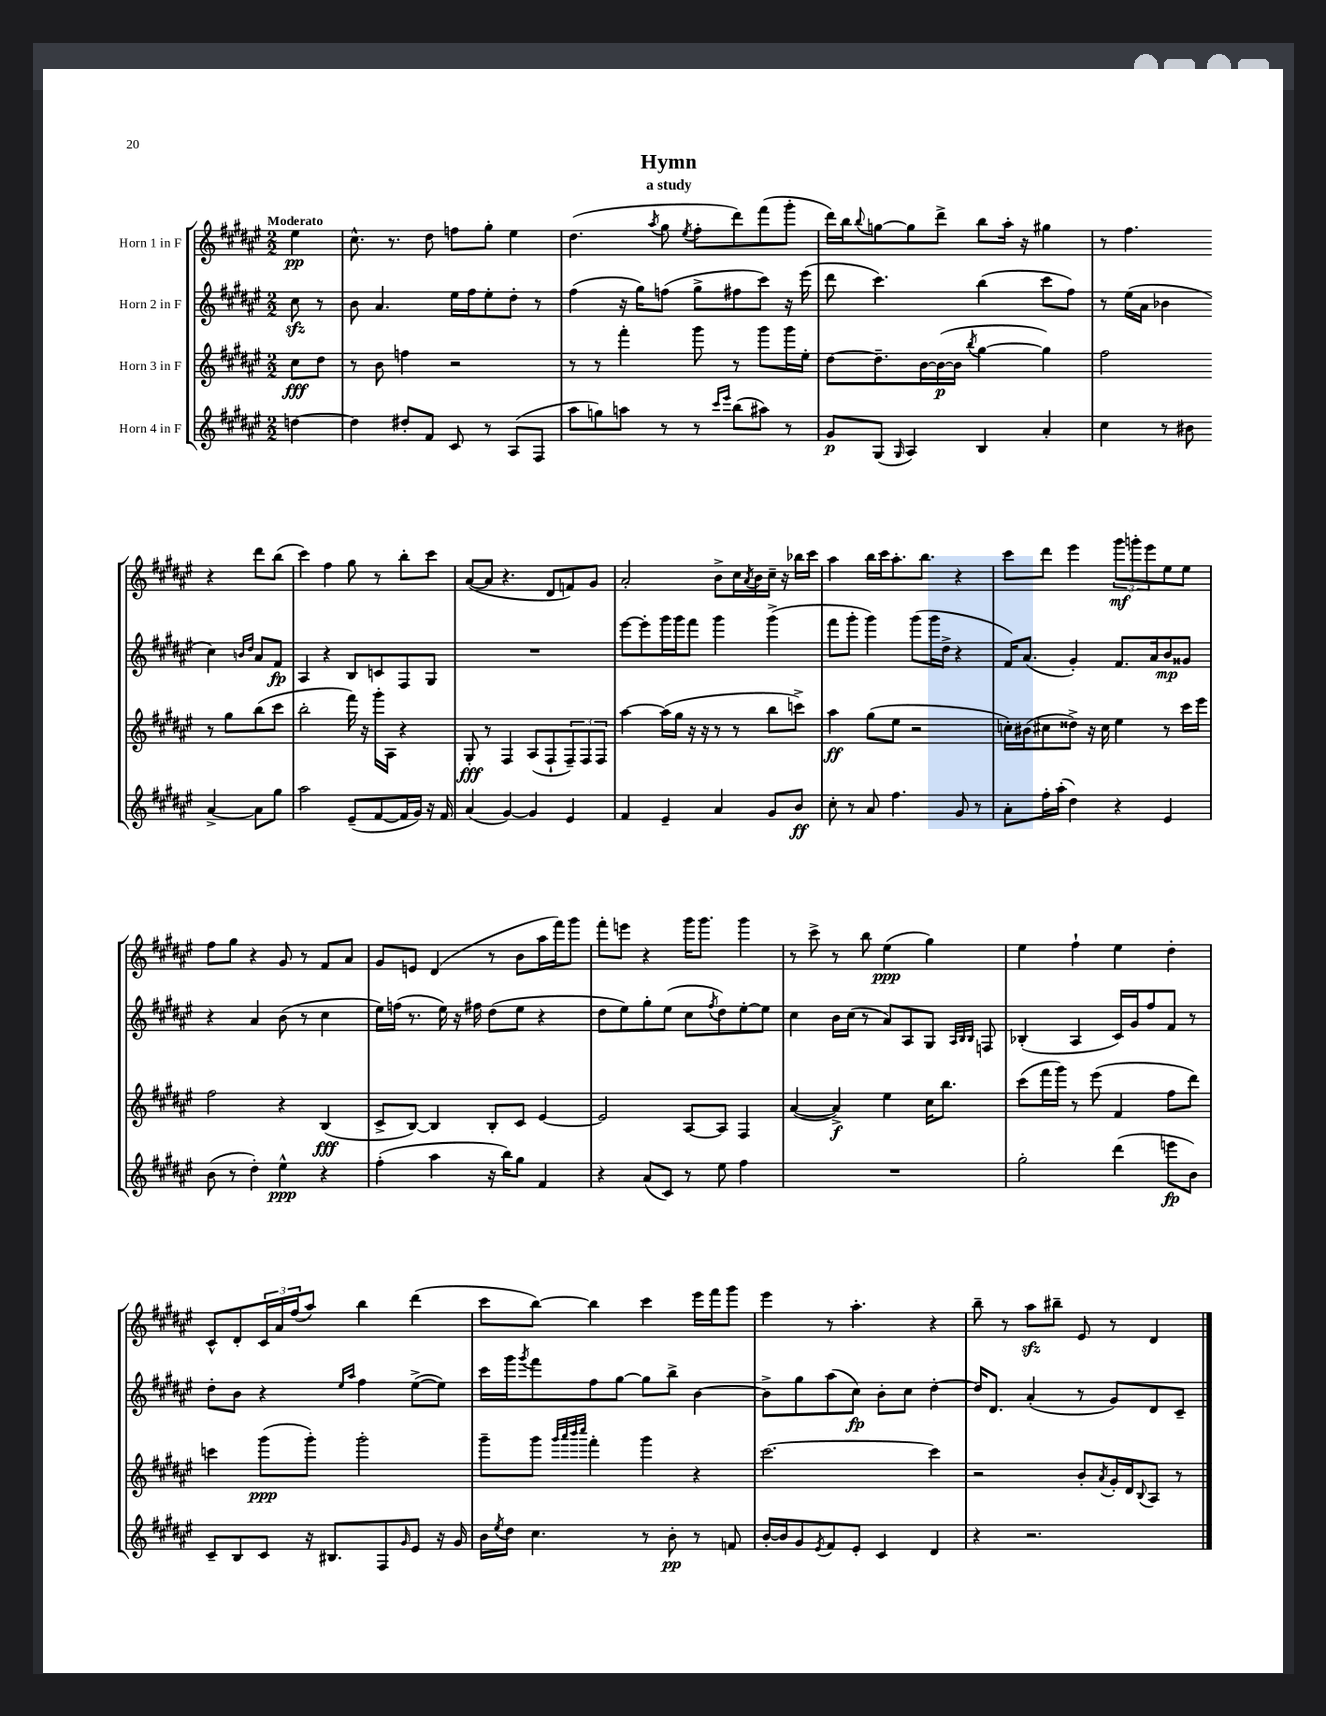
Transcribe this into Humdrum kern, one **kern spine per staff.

**kern	**dynam	**kern	**dynam	**kern	**dynam	**kern	**dynam
*part4	*part4	*part3	*part3	*part2	*part2	*part1	*part1
*staff4	*staff4	*staff3	*staff3	*staff2	*staff2	*staff1	*staff1
*I"Horn 4 in F	*	*I"Horn 3 in F	*	*I"Horn 2 in F	*	*I"Horn 1 in F	*
*clefG2	*	*clefG2	*	*clefG2	*	*clefG2	*
*k[f#c#g#d#a#e#]	*	*k[f#c#g#d#a#e#]	*	*k[f#c#g#d#a#e#]	*	*k[f#c#g#d#a#e#]	*
*M2/2	*	*M2/2	*	*M2/2	*	*M2/2	*
=	=	=	=	=	=	=	=
!	!	!	!	!	!	!LO:TX:a:B:t=Moderato	!
[4ddn\	.	8cc#\L	fff	8cc#zz\	.	4ee#\	pp
.	.	8dd#\J	.	8r	.	.	.
=1	=1	=1	=1	=1	=1	=1	=1
4dd\]	.	8r	.	8b\	.	8.cc#^^\	.
.	.	8b\	.	4.a#/	.	.	.
.	.	.	.	.	.	8.r	.
8dd#X'/L	.	4ffn\	.	.	.	.	.
8f#/J	.	.	.	.	.	8dd#\	.
8c#/	.	2r	.	16ee#\LL	.	8ffn\L	.
.	.	.	.	16ff#\J	.	.	.
8r	.	.	.	8ee#'\	.	8gg#'\J	.
(8A#/L	.	.	.	8dd#'\J	.	4ee#\	.
8F#/J	.	.	.	8r	.	.	.
=2	=2	=2	=2	=2	=2	=2	=2
8aa#\L	.	8r	.	(4ff#\	.	(4.dd#\	.
8ggn\)	.	8r	.	.	.	.	.
8aan\J	.	4fff#'\	.	16r	.	.	.
.	.	.	.	16gg#\KL)	.	.	.
.	.	.	.	.	.	8qaa#/	.
8r	.	.	.	(8ffn\J	.	8gg#\	.
.	.	.	.	.	.	8qee#/	.
8r	.	8ggg#\	.	8gg#^\L	.	8ff#'\L	.
16qqccc#/LL	.	.	.	.	.	.	.
16qqeee#/JJ	.	.	.	.	.	.	.
(8bb\L	.	8r	.	8ff#X\	.	8ddd#\)	.
8aa#X\J)	.	8ggg#\L	.	8ccc#\J)	.	(8fff#\	.
8r	.	16ggg#\L	.	16r	.	8ggg#'\J	.
.	.	16ee#'\JJ	.	(16eee#\	.	.	.
=3	=3	=3	=3	=3	=3	=3	=3
8g#/L	p	[8dd#\L	.	8ddd#\	.	16ddd#\LL)	.
.	.	.	.	.	.	16bb\J	.
.	.	.	.	.	.	8qqbb/	.
(8G#/J	.	8.dd#~\]	.	4.ccc#\)	.	[8ggn\	.
16qqG#/	.	.	.	.	.	.	.
4A#/)	.	.	.	.	.	8gg\]	.
.	.	[16b\L	.	.	.	.	.
.	.	(16b\_	p	.	.	8ddd#^\J	.
.	.	16b\JJ]	.	.	.	.	.
.	.	8qbb/	.	.	.	.	.
4B/	.	[4gg#\	.	(4bb\	.	8bb\L	.
.	.	.	.	.	.	16aa#'\Jk	.
.	.	.	.	.	.	16r	.
4a#'/	.	4gg#\])	.	8ccc#\L	.	4gg#X\	.
.	.	.	.	8ff#\J)	.	.	.
=4	=4	=4	=4	=4	=4	=4	=4
4cc#\	.	2ff#\	.	8r	.	8r	.
.	.	.	.	(16ee#\LL	.	4.ff#\	.
.	.	.	.	16a#\JJ	.	.	.
8r	.	.	.	4b-X\	.	.	.
8b#X\	.	.	.	.	.	.	.
[4a#^/	.	8r	.	4cc#\)	.	4r	.
.	.	8gg#\L	.	.	.	.	.
.	.	.	.	16qqbn/LL	.	.	.
.	.	.	.	16qqdd#/JJ	.	.	.
8a#\L]	.	(8bb\	.	8a#/L	.	8ddd#\L	.
8gg#\J	.	8ccc#\J	.	8f#/J	fp	(8bb\J	.
!!LO:LB:g=z
=5	=5	=5	=5	=5	=5	=5	=5
2aa#\	.	2bb'\	.	4A#/	.	4ccc#\)	.
.	.	.	.	4r	.	4ff#\	.
(8e#~/L	.	16fff#\)	.	8B/L	.	8gg#\	.
.	.	16r	.	.	.	.	.
[8f#/	.	16ggg#'\LL	.	8cn/	.	8r	.
.	.	16A#\JJ	.	.	.	.	.
16f#/L]	.	4r	.	8F#/	.	8bb'\L	.
16g#/JJ)	.	.	.	.	.	.	.
16r	.	.	.	8G#/J	.	8ccc#\J	.
16f#/	.	.	.	.	.	.	.
=6	=6	=6	=6	=6	=6	=6	=6
(4a#/	.	8G#'/	fff	1r	.	([8a#/L	.
.	.	8r	.	.	.	8a#/J]	.
[4g#/)	.	4F#/	.	.	.	4.r	.
4g#/]	.	(8A#/L	.	.	.	.	.
.	.	8F#`/	.	.	.	8d#/L	.
4e#/	.	12F#~/)	.	.	.	8fn/)	.
.	.	12F#/	.	.	.	.	.
.	.	.	.	.	.	8g#/J	.
.	.	12F#/J	.	.	.	.	.
=7	=7	=7	=7	=7	=7	=7	=7
4f#/	.	[4aa#\	.	[8eee#\L	.	2a#'/	.
.	.	.	.	8eee#'\]	.	.	.
4e#~/	.	(16aa#\LL]	.	16ggg#\L	.	.	.
.	.	16gg#\JJ	.	16ggg#\J	.	.	.
.	.	16r	.	8fff#\J	.	.	.
.	.	16r	.	.	.	.	.
4a#/	.	8r	.	4ggg#\	.	8b^\L	.
.	.	8r	.	.	.	16cc#\L	.
.	.	.	.	.	.	8qa#/	.
.	.	.	.	.	.	16b\	.
8g#/L	.	8bb\L	.	(4ggg#^\	.	16cc#~\JJ	.
.	.	.	.	.	.	16r	.
8b/J	ff	8cccn^\J)	.	.	.	16bb-X\LL	.
.	.	.	.	.	.	16ccc#\JJ	.
=8	=8	=8	=8	=8	=8	=8	=8
8cc#'\	.	4aa#\	ff	8fff#\L	.	4aa#\	.
8r	.	.	.	8ggg#'\J	.	.	.
8a#/	.	(8gg#\L	.	4ggg#\)	.	16bb\LL	.
.	.	.	.	.	.	16ccc#\J	.
4.ff#\	.	8ee#\J	.	.	.	8.aa#'\	.
.	.	2r	.	(8ggg#\L	.	.	.
.	.	.	.	.	.	8.bb\J	.
.	.	.	.	16ggg#\L	.	.	.
.	.	.	.	16dd#^\JJ	.	.	.
8g#/	.	.	.	4r	.	4r	.
8r	.	.	.	.	.	.	.
=9	=9	=9	=9	=9	=9	=9	=9
8a#'\L	.	16ccn'\LL)	.	16f#/KL)	.	8ccc#\L	.
.	.	(16b#X\J	.	(8.a#/J	.	.	.
16ff#'\L	.	8cc#X\	.	.	.	8ddd#\J	.
(16aa#'\JJ	.	.	.	.	.	.	.
4dd#\)	.	8dd##X^\J)	.	4g#'/)	.	4eee#\	.
.	.	16r	.	.	.	.	.
.	.	16cc#\	.	.	.	.	.
4r	.	4ee#\	.	8.f#/L	.	12ggg#\L	mf
.	.	.	.	.	.	12gggn'\	.
.	.	.	.	.	.	12eee#\	.
.	.	.	.	16a#/k	.	.	.
4e#/	.	8r	.	8b/	mp	8ee#\	.
.	.	16ccc#\LL	.	8g##X/J	.	8ee#\J	.
.	.	16eee#\JJ	.	.	.	.	.
!!LO:LB:g=z
=10	=10	=10	=10	=10	=10	=10	=10
(8b\	.	2ff#\	.	4r	.	8ff#\L	.
8r	.	.	.	.	.	8gg#\J	.
4dd#'\)	.	.	.	4a#/	.	4r	.
4ee#^^\	ppp	4r	.	(8b\	.	8g#/	.
.	.	.	.	8r	.	8r	.
4r	.	(4B/	fff	4cc#\	.	8f#/L	.
.	.	.	.	.	.	8a#/J	.
=11	=11	=11	=11	=11	=11	=11	=11
(4ff#'\	.	8c#^/L	.	16ee#\LL)	.	8g#/L	.
.	.	.	.	(16ffn\JJ	.	.	.
.	.	[8B/J)	.	8.r	.	8en/J	.
4aa#\	.	4B/]	.	.	.	(4d#/	.
.	.	.	.	16ee#\)	.	.	.
.	.	.	.	16r	.	.	.
.	.	.	.	16ff#X\	.	.	.
16r	.	8B'/L	.	(8dd#\L	.	8r	.
16bb\KL)	.	.	.	.	.	.	.
8gg#\J	.	8c#/J	.	8ee#\J	.	8b\L	.
4f#/	.	[4e#/	.	4r	.	16aa#\L	.
.	.	.	.	.	.	16fff#\J)	.
.	.	.	.	.	.	8ggg#\J	.
=12	=12	=12	=12	=12	=12	=12	=12
4r	.	2e#/]	.	8dd#\L	.	8fff#'\L	.
.	.	.	.	8ee#\)	.	8eeen\J	.
(8a#/L	.	.	.	8gg#'\	.	4r	.
8c#/J)	.	.	.	(8ee#\J	.	.	.
8r	.	[8A#/L	.	8cc#\L	.	16ggg#\KL	.
.	.	.	.	.	.	8.ggg#\J	.
.	.	.	.	8qff#/	.	.	.
8ee#\	.	8A#/J]	.	8dd#\)	.	.	.
4ff#\	.	4F#/	.	[8ee#'\	.	4ggg#\	.
.	.	.	.	8ee#\J]	.	.	.
=13	=13	=13	=13	=13	=13	=13	=13
1r	.	([4a#/	.	4cc#\	.	8r	.
.	.	.	.	.	.	8ccc#^\	.
.	.	4a#^/])	f	16b\LL	.	8r	.
.	.	.	.	(16cc#\JJ	.	.	.
.	.	.	.	8r	.	8bb\	.
.	.	4ee#\	.	8a#/L)	.	(4ee#\	ppp
.	.	.	.	8A#/	.	.	.
.	.	16cc#\KL	.	8G#/J	.	4gg#\)	.
.	.	8.bb\J	.	.	.	.	.
.	.	.	.	32qqA#/LLL	.	.	.
.	.	.	.	32qqB/	.	.	.
.	.	.	.	32qqB/JJJ	.	.	.
.	.	.	.	8Fn/	.	.	.
=14	=14	=14	=14	=14	=14	=14	=14
2gg#'\	.	(8ccc#\L	.	(4B-X'/	.	4ee#\	.
.	.	16fff#\L	.	.	.	.	.
.	.	16ggg#\JJ)	.	.	.	.	.
.	.	8r	.	4A#/	.	4ff#`\	.
.	.	(8eee#\	.	.	.	.	.
(4ddd#\	.	4f#/	.	16c#/LL)	.	4ee#\	.
.	.	.	.	16g#/J	.	.	.
.	.	.	.	8ff#/	.	.	.
8eeen\L	fp	8ff#\L	.	8f#/J	.	4dd#'\	.
8b\J)	.	8ddd#\J)	.	8r	.	.	.
!!LO:LB:g=z
=15	=15	=15	=15	=15	=15	=15	=15
8c#~/L	.	4cccn\	.	8dd#'\L	.	8c#^^/L	.
8B/	.	.	.	8b\J	.	8d#'/	.
8c#/J	.	(8ggg#\L	ppp	4r	.	24c#/L	.
.	.	.	.	.	.	24a#/	.
.	.	.	.	.	.	(24ff#/J	.
16r	.	8ggg#'\J)	.	.	.	8aa#/J)	.
8.B#X/L	.	.	.	.	.	.	.
.	.	.	.	16qqee#/LL	.	.	.
.	.	.	.	16qqaa#/JJ	.	.	.
.	.	2ggg#'\	.	4ff#\	.	4bb\	.
8F#/	.	.	.	.	.	.	.
16qqg#/	.	.	.	.	.	.	.
8e#/J	.	.	.	([8ee#^\L	.	(4ddd#\	.
16r	.	.	.	8ee#\J])	.	.	.
16g#/	.	.	.	.	.	.	.
=16	=16	=16	=16	=16	=16	=16	=16
16b\LL	.	8ggg#~\L	.	16ccc#\LL	.	8ccc#\L	.
8qee#/	.	.	.	.	.	.	.
16dd#\JJ	.	.	.	16ggg#\J	.	.	.
.	.	.	.	8qggg#/	.	.	.
4.cc#\	.	8ggg#\J	.	8fff#\	.	[8bb\J)	.
.	.	32qqggg#/LLL	.	.	.	.	.
.	.	32qqaaa#/	.	.	.	.	.
.	.	32qqbbb/	.	.	.	.	.
.	.	32qqcccc#/JJJ	.	.	.	.	.
.	.	4fff#'\	.	8ff#\	.	4bb\]	.
.	.	.	.	[8gg#\J	.	.	.
8r	.	4ggg#\	.	8gg#\L]	.	4ccc#\	.
8b'\	pp	.	.	8bb^\J	.	.	.
8r	.	4r	.	[4b\	.	16eee#\LL	.
.	.	.	.	.	.	16fff#\J	.
8fn/	.	.	.	.	.	8ggg#\J	.
=17	=17	=17	=17	=17	=17	=17	=17
[16b'/LL	.	[2.ccc#\	.	8b^\L]	.	4eee#\	.
16b/J]	.	.	.	.	.	.	.
8g#/	.	.	.	8gg#\	.	.	.
8qe#/	.	.	.	.	.	.	.
8f#/	.	.	.	(8aa#\	.	8r	.
8e#'/J	.	.	.	8cc#\J)	fp	4.aa#'\	.
4c#/	.	.	.	8b'\L	.	.	.
.	.	.	.	8cc#\J	.	.	.
4d#/	.	4ccc#\]	.	[4dd#'\	.	4r	.
=18	=18	=18	=18	=18	=18	=18	=18
4r	.	2r	.	16dd#/KL]	.	8bb~\	.
.	.	.	.	8.d#/J	.	.	.
.	.	.	.	.	.	8r	.
2.r	.	.	.	(4a#'/	.	8aa#zz\L	.
.	.	.	.	.	.	8bb#X~\J	.
.	.	8b'/L	.	8r	.	8e#/	.
.	.	8qa#/	.	.	.	.	.
.	.	16g#'/L	.	8g#/L)	.	8r	.
.	.	16d#/J	.	.	.	.	.
.	.	8qqB/	.	.	.	.	.
.	.	8A#/J	.	8d#/	.	4d#/	.
.	.	8r	.	8c#~/J	.	.	.
==	==	==	==	==	==	==	==
*-	*-	*-	*-	*-	*-	*-	*-
